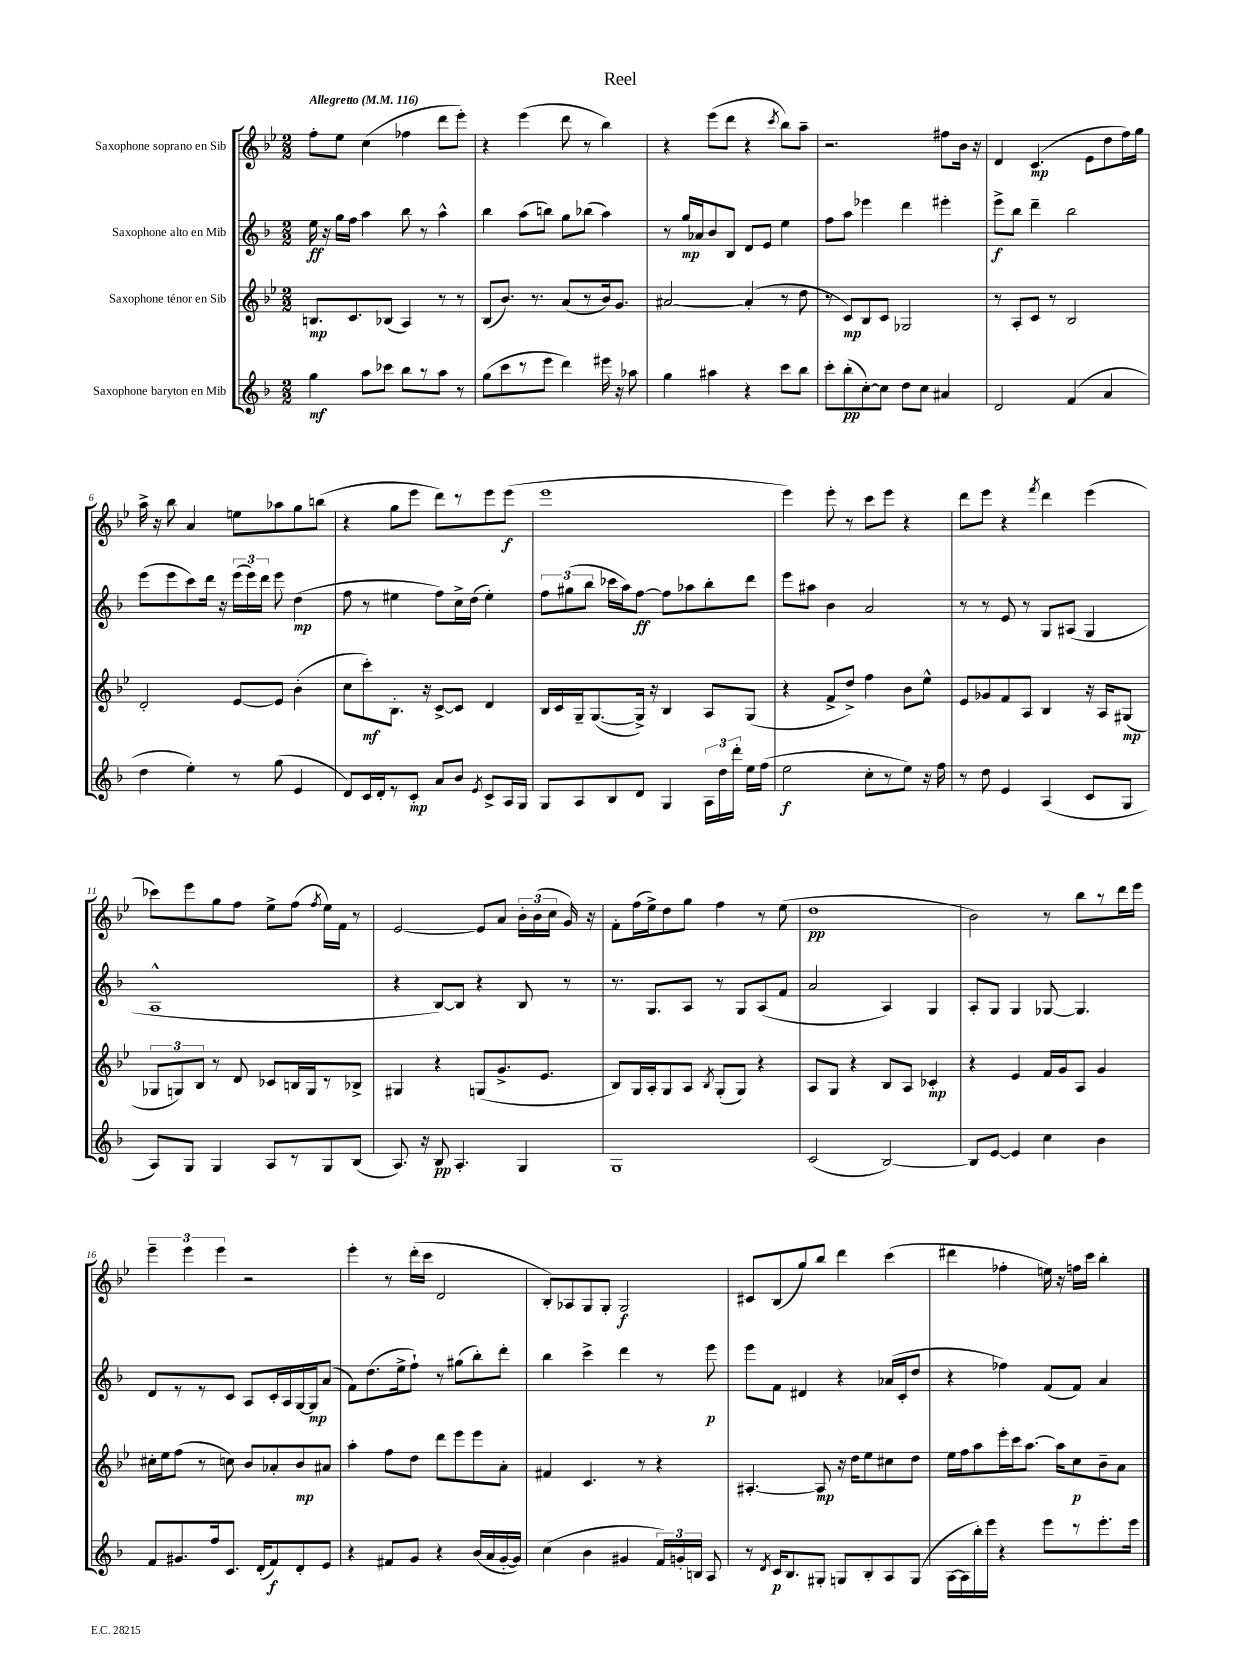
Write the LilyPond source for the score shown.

\header { title = "Reel" }
<<
\new StaffGroup <<
\new Staff = "s0" \with { instrumentName = "Saxophone soprano en Sib" } {
    \clef treble \key bes \major \numericTimeSignature \time 2/2 \tempo "Allegretto" 4 = 116
    \autoBeamOff f''8[-. ees''8] c''4( fes''4 d'''8[ ees'''8]-.) |
    r4 ees'''4( d'''8 r8 bes''4) |
    r4 ees'''8[( d'''8] r4 \acciaccatura { c'''8 } bes''8[) a''8]-- |
    r2. fis''8[ bes'16] r16 |
    d'4 c'4.\mp( ees'8[ d''8 f''16) g''16] |
    a''16-> r16 bes''8 a'4 e''8[ aes''8 g''8 b''8]( |
    r4 g''8[ ees'''8] d'''8[) r8 ees'''8 ees'''8]\f( |
    ees'''1 |
    ees'''4) ees'''8-. r8 c'''8[ ees'''8] r4 |
    d'''8[ ees'''8] r4 \acciaccatura { f'''8 } d'''4 ees'''4( |
    ces'''8[) ees'''8 g''8 f''8] ees''8[-> f''8]( \acciaccatura { f''8 } ees''16[) f'16] r8 |
    ees'2~ ees'8[ a'8] \tuplet 3/2 { bes'16[-. bes'16( c''16] } g'16) r16 |
    f'8[-. f''16( ees''16->) d''8 g''8] f''4 r8 ees''8( |
    d''1\pp |
    bes'2) r8 bes''8[ r8 d'''16 ees'''16] |
    \tuplet 3/2 { ees'''4-- ees'''4 ees'''4 } r2 |
    ees'''4-. r8 d'''16[-.( c'''16] d'2 |
    bes8[-.) aes8 g8 g8]-. g2\f |
    cis'8[ bes8( g''8) bes''8] d'''4 c'''4( |
    dis'''4 fes''4-. e''16) r16 f''16[ c'''16] bes''4-. \bar "|." |
}
\new Staff = "s1" \with { instrumentName = "Saxophone alto en Mib" } {
    \clef treble \key f \major \numericTimeSignature \time 2/2
    \autoBeamOff e''16\ff r16 g''16[ f''16] a''4 bes''8 r8 a''4-^ |
    bes''4 a''8[( b''8]) g''8[ bes''8]( a''4) |
    r8 g''16[\mp aes'16 bes'8 bes8] d'8[ e'8] e''4 |
    f''8[ a''8] ees'''4 d'''4 eis'''4-. |
    e'''8[->\f bes''8] d'''4-- bes''2 |
    e'''8[( e'''8 c'''8) d'''16] r16 \tuplet 3/2 { e'''16[( e'''16) d'''16] } e'''8 d''4\mp( |
    f''8 r8 eis''4 f''8[) c''16-> d''16]( eis''4-.) |
    \tuplet 3/2 { f''8[ gis''8( bes''8] } ces'''16[ a''16) f''8]~\ff f''8[ aes''8 bes''8-. d'''8] |
    e'''8[ ais''8] bes'4 a'2 |
    r8 r8 e'8 r8 g8[ ais8]( g4 |
    a1-^ |
    r4 bes8[~) bes8] r4 bes8 r8 |
    r8. g8.[ a8] r8 g8[ a8( f'8] |
    a'2 a4) g4 |
    a8[-. g8] g4 ges8~ ges4. |
    d'8[ r8 r8 c'8] a8[ c'16-. a16 g16~ g16\mp a'8]( |
    f'8[) d''8.( e''16-> f''8]-!) r8 gis''8[( bes''8-.) d'''8]-. |
    bes''4 c'''4-> d'''4 r8 e'''8\p |
    e'''8[ f'8] dis'4 r4 aes'16[( c'16-. d''8] |
    r4 fes''4) f'8[( f'8]) a'4 \bar "|." |
}
\new Staff = "s2" \with { instrumentName = "Saxophone ténor en Sib" } {
    \clef treble \key bes \major \numericTimeSignature \time 2/2
    \autoBeamOff b8.[\mp c'8. bes8]( a4) r8 r8 |
    bes8[( bes'8.]) r8. a'8[( r8 bes'16) g'8.] |
    ais'2~ ais'4-.( r8 d''8 |
    r8 c'8[\mp) bes8 c'8] ges2 |
    r8 a8[-. c'8] r8 bes2 |
    d'2-. ees'8[~ ees'8] bes'4-.( |
    c''8[ c'''8-.\mf) bes8.]-. r16 c'8[~-> c'8] d'4 |
    bes16[ c'16 g16-- g8.~( g16]->) r16 bes4 a8[ g8]( |
    r4 f'8[-> d''8]->) f''4 bes'8[ ees''8]-^ |
    ees'8[ ges'8 f'8 a8] bes4 r16 a16[ gis8]\mp( |
    \tuplet 3/2 { ges8[ g8) bes8] } r8 d'8 ces'8[ b16 g16 r8 bes8]-> |
    gis4 r4 g8[( g'8.-> ees'8.] |
    bes8[) g16 a16-. g8 a8] \acciaccatura { bes8 } g8[-.( g8]) r4 |
    a8[ g8] r4 bes8[ a8] ces'4-.\mp |
    r4 ees'4 f'16[ g'16 a8] g'4 |
    cis''16[-. ees''16 f''8]( r8 c''8) bes'8[ aes'8-. bes'8\mp ais'8] |
    a''4-. f''8[ d''8] d'''8[ ees'''8 ees'''8 a'8]-. |
    fis'4 c'4. r8 r4 |
    ais4.~-. ais8\mp r16 d''16[ ees''8 cis''8 d''8] |
    ees''16[ f''16 a''8 ees'''16-. c'''16 a''8.]~ a''16[ c''8\p bes'8-- a'8] \bar "|." |
}
\new Staff = "s3" \with { instrumentName = "Saxophone baryton en Mib" } {
    \clef treble \key f \major \numericTimeSignature \time 2/2
    \autoBeamOff g''4\mf a''8[ ces'''8] bes''8[ r8 a''8] r8 |
    g''8[( c'''8 r8 e'''8] d'''4) eis'''16 r16 aes''8 |
    g''4 ais''4 r4 c'''8[ bes''8] |
    c'''8[-. bes''8-.\pp( c''8~-.) c''8] d''8[ c''8] ais'4 |
    d'2 f'4( a'4 |
    d''4 e''4-.) r8 g''8( e'4 |
    d'8[) c'16 d'16-. r8 c'8]-.\mp a'8[ bes'8] \acciaccatura { e'8 } c'8[-> a16 g16] |
    g8[ a8 bes8 d'8] g4 \tuplet 3/2 { a16[ d''16 d'''16]-. } e''16[ f''16]( |
    e''2\f c''8[-. r8 e''8]) r16 f''16 |
    r8 d''8 e'4 a4( c'8[ g8] |
    a8[) g8] g4 a8[ r8 g8 bes8]( |
    a8.) r16 bes8\pp a4.-. g4 |
    g1 |
    c'2( bes2~) |
    bes8[ e'8]~ e'4 c''4 bes'4 |
    f'8[ gis'8. f''16 c'8.] d'16[-.( f'8\f) d'8-. e'8] |
    r4 fis'8[ g'8] r4 bes'16[( a'16 g'16~-. g'16]) |
    c''4( bes'4 gis'4 \tuplet 3/2 { f'16[) g'16-. b16] } a8 |
    r8 \acciaccatura { d'8 } c'16[\p bes8. gis8]-. g8[ bes8-. a8 g8]( |
    a16[~ a16 bes''16-.) e'''16] r4 e'''8[ r8 e'''8.-. e'''16] \bar "|." |
}
>>
>>
